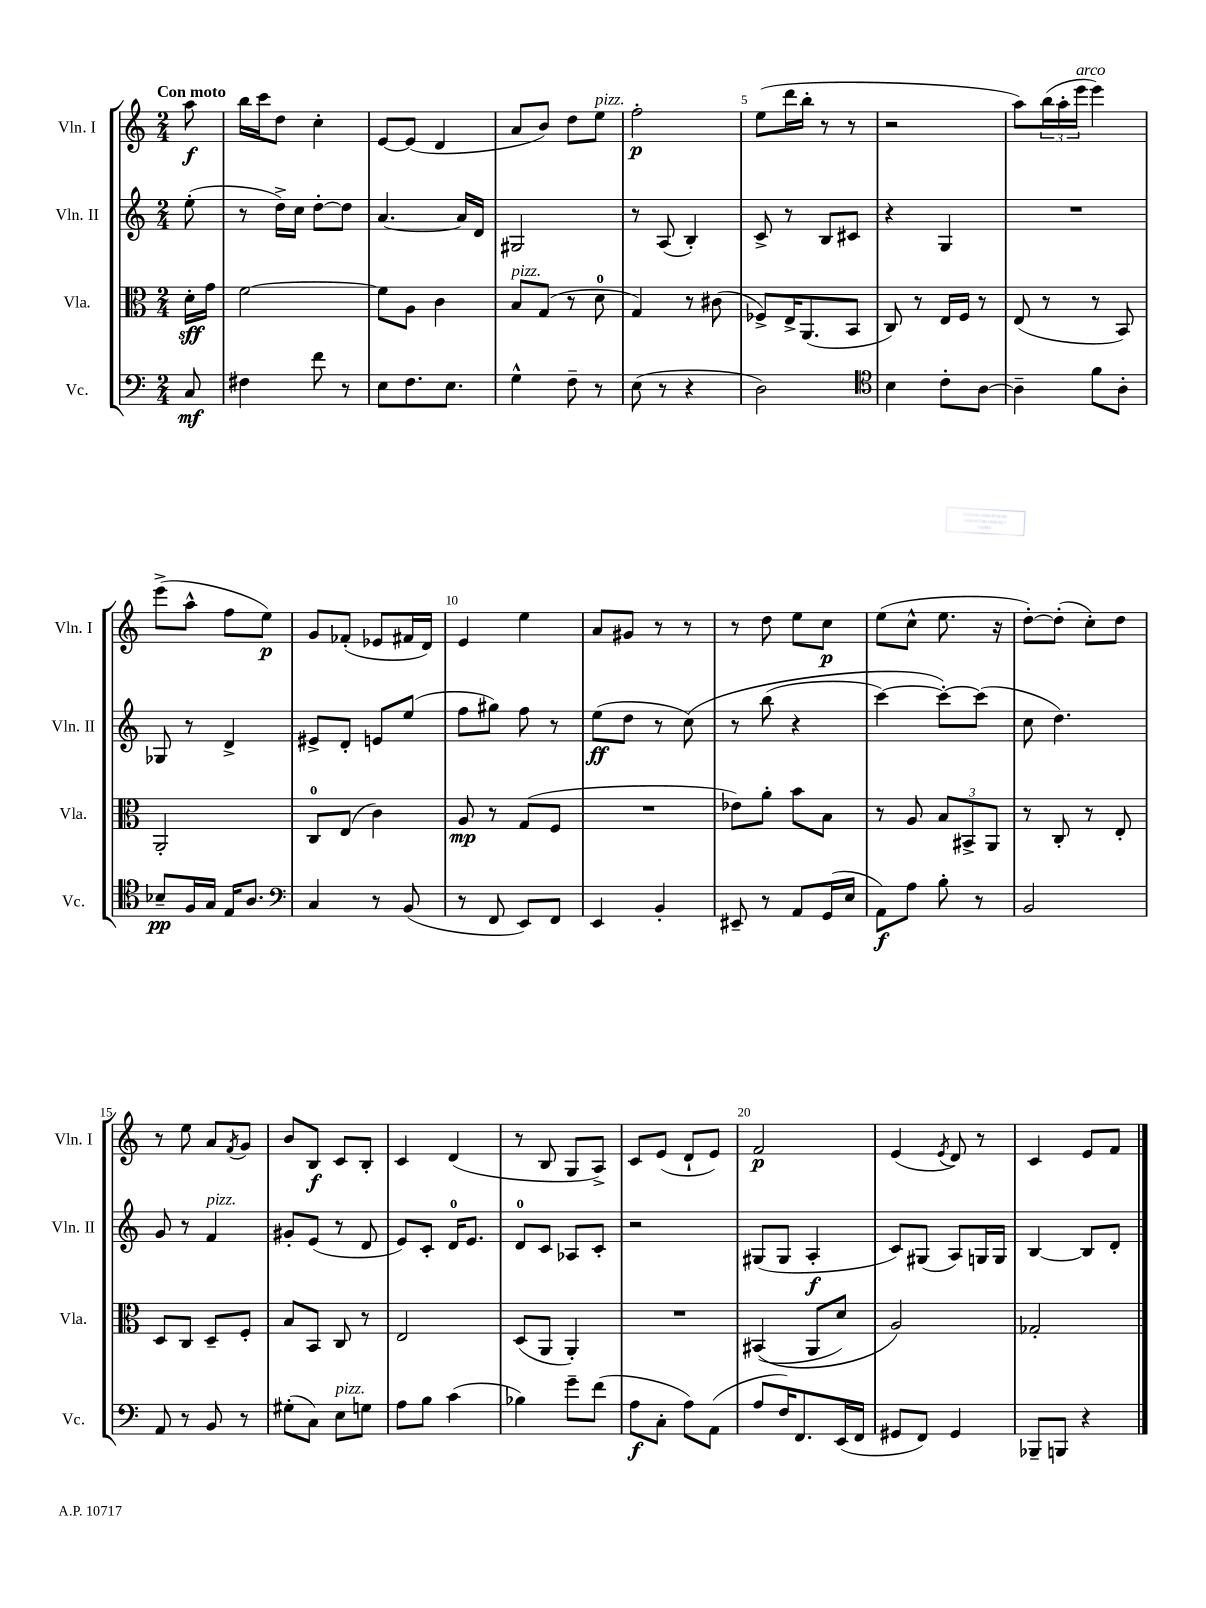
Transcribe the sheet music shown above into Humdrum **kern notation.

**kern	**dynam	**kern	**dynam	**kern	**dynam	**kern	**dynam
*part4	*part4	*part3	*part3	*part2	*part2	*part1	*part1
*staff4	*staff4	*staff3	*staff3	*staff2	*staff2	*staff1	*staff1
*I"Vc.	*	*I"Vla.	*	*I"Vln. II	*	*I"Vln. I	*
*I'Vc.	*	*I'Vla.	*	*I'Vln. II	*	*I'Vln. I	*
*clefF4	*	*clefC3	*	*clefG2	*	*clefG2	*
*k[]	*	*k[]	*	*k[]	*	*k[]	*
*M2/4	*	*M2/4	*	*M2/4	*	*M2/4	*
=	=	=	=	=	=	=	=
!	!	!	!	!	!	!LO:TX:a:B:t=Con moto	!
8C/	mf	16d'\LL	sff	(8ee'\	.	8aa\	f
.	.	16g\JJ	.	.	.	.	.
=1	=1	=1	=1	=1	=1	=1	=1
4F#X\	.	[2f\	.	8r	.	16bb\LL	.
.	.	.	.	.	.	16ccc\J	.
.	.	.	.	16dd^\LL)	.	8dd\J	.
.	.	.	.	16cc\JJ	.	.	.
8f\	.	.	.	[8dd'\L	.	4cc'\	.
8r	.	.	.	8dd\J]	.	.	.
=2	=2	=2	=2	=2	=2	=2	=2
8E\L	.	8f\L]	.	[4.a/	.	[8e/L	.
8.F\	.	8A\J	.	.	.	(8e/J]	.
.	.	4c\	.	.	.	4d/	.
8.E\J	.	.	.	.	.	.	.
.	.	.	.	16a/LL]	.	.	.
.	.	.	.	16d/JJ	.	.	.
=3	=3	=3	=3	=3	=3	=3	=3
!	!	!LO:TX:a:i:t=pizz.	!	!	!	!	!
4G^^\	.	8B/L	.	2G#X/	.	8a/L	.
.	.	(8G/J	.	.	.	8b/J)	.
8F~\	.	8r	.	.	.	8dd\L	.
!	!	!	!	!	!	!LO:TX:a:i:t=pizz.	!
8r	.	8d\	.	.	.	8ee\J	.
=4	=4	=4	=4	=4	=4	=4	=4
(8E\	.	4G/)	.	8r	.	2ff'\	p
8r	.	.	.	(8A/	.	.	.
4r	.	8r	.	4B'/)	.	.	.
.	.	(8c#X\	.	.	.	.	.
=5	=5	=5	=5	=5	=5	=5	=5
2D\)	.	8F-X^/L)	.	8c^/	.	(8ee\L	.
.	.	16E^/K	.	8r	.	16ddd\L	.
.	.	(8.AA/	.	.	.	16bb'\JJ	.
.	.	.	.	8B/L	.	8r	.
.	.	8BB/J	.	8c#X/J	.	8r	.
=6	=6	=6	=6	=6	=6	=6	=6
*clefC4	*	*	*	*	*	*	*
4B\	.	8C/)	.	4r	.	2r	.
.	.	8r	.	.	.	.	.
8c'\L	.	16E/LL	.	4G/	.	.	.
.	.	16F/JJ	.	.	.	.	.
[8A\J	.	8r	.	.	.	.	.
=7	=7	=7	=7	=7	=7	=7	=7
4A~\]	.	(8E/	.	2r	.	8aa\L)	.
.	.	8r	.	.	.	(24bb\L	.
.	.	.	.	.	.	24aa'\	.
!	!	!	!	!	!	!LO:TX:a:i:t=arco	!
.	.	.	.	.	.	24eee\JJ	.
8f\L	.	8r	.	.	.	4eee\)	.
8A'\J	.	8BB/)	.	.	.	.	.
!!LO:LB:g=z
=8	=8	=8	=8	=8	=8	=8	=8
8B-X~/L	pp	2AA'/	.	8G-X/	.	(8eee^\L	.
16F/L	.	.	.	8r	.	8aa^^\J	.
16G/JJ	.	.	.	.	.	.	.
16E/KL	.	.	.	4d^/	.	8ff\L	.
8.A/J	.	.	.	.	.	.	.
.	.	.	.	.	.	8ee\J)	p
=9	=9	=9	=9	=9	=9	=9	=9
*clefF4	*	*	*	*	*	*	*
4C/	.	8C/L	.	8e#X^/L	.	8g/L	.
.	.	(8E/J	.	8d'/J	.	(8f-X'/J	.
8r	.	4c\)	.	8en/L	.	8e-X/L	.
(8BB/	.	.	.	(8ee/J	.	16f#X/L	.
.	.	.	.	.	.	16d/JJ)	.
=10	=10	=10	=10	=10	=10	=10	=10
8r	.	8A/	mp	8ff\L	.	4e/	.
8FF/	.	8r	.	8gg#X\J)	.	.	.
8EE/L)	.	(8G/L	.	8ff\	.	4ee\	.
8FF/J	.	8F/J	.	8r	.	.	.
=11	=11	=11	=11	=11	=11	=11	=11
4EE/	.	2r	.	(8ee\L	ff	8a/L	.
.	.	.	.	8dd\J	.	8g#X/J	.
4BB'/	.	.	.	8r	.	8r	.
.	.	.	.	(8cc\)	.	8r	.
=12	=12	=12	=12	=12	=12	=12	=12
8EE#X~/	.	8e-X\L)	.	8r	.	8r	.
8r	.	8a'\J	.	(8bb\	.	8dd\	.
8AA/L	.	8b\L	.	4r	.	8ee\L	.
(16GG/L	.	8B\J	.	.	.	8cc\J	p
16E/JJ	.	.	.	.	.	.	.
=13	=13	=13	=13	=13	=13	=13	=13
8AA\L)	f	8r	.	[4ccc\)	.	(8ee\L	.
8A\J	.	8A/	.	.	.	8cc^^\J	.
8B'\	.	12B/L	.	8ccc'\L_)	.	8.ee\	.
.	.	12BB#X^/	.	.	.	.	.
8r	.	.	.	(8ccc\J]	.	.	.
.	.	12AA/J	.	.	.	.	.
.	.	.	.	.	.	16r	.
=14	=14	=14	=14	=14	=14	=14	=14
2BB/	.	8r	.	8cc\	.	[8dd'\L)	.
.	.	8C'/	.	4.dd\)	.	(8dd'\J]	.
.	.	8r	.	.	.	8cc'\L)	.
.	.	8E'/	.	.	.	8dd\J	.
!!LO:LB:g=z
=15	=15	=15	=15	=15	=15	=15	=15
8AA/	.	8D/L	.	8g/	.	8r	.
8r	.	8C/J	.	8r	.	8ee\	.
!	!	!	!	!LO:TX:a:i:t=pizz.	!	!	!
8BB/	.	8D~/L	.	4f/	.	8a/L	.
.	.	.	.	.	.	8qf/	.
8r	.	8F'/J	.	.	.	8g/J	.
=16	=16	=16	=16	=16	=16	=16	=16
(8G#X'\L	.	8B/L	.	8g#X'/L	.	8b/L	.
8C\J)	.	8BB/J	.	(8e/J	.	8B/J	f
!LO:TX:a:i:t=pizz.	!	!	!	!	!	!	!
8E\L	.	8C/	.	8r	.	8c/L	.
8Gn\J	.	8r	.	8d/	.	8B'/J	.
=17	=17	=17	=17	=17	=17	=17	=17
8A\L	.	2E/	.	8e/L)	.	4c/	.
8B\J	.	.	.	8c'/J	.	.	.
(4c\	.	.	.	16d/KL	.	(4d/	.
.	.	.	.	8.e/J	.	.	.
=18	=18	=18	=18	=18	=18	=18	=18
4B-X\)	.	(8D/L	.	8d/L	.	8r	.
.	.	8AA/J	.	8c/J	.	8B/	.
8g~\L	.	4AA'/)	.	8A-X/L	.	8G/L	.
(8f\J	.	.	.	8c'/J	.	8A^/J)	.
=19	=19	=19	=19	=19	=19	=19	=19
8A\L	f	2r	.	2r	.	8c/L	.
8C'\J	.	.	.	.	.	(8e/J	.
8A\L)	.	.	.	.	.	8d`/L	.
(8AA\J	.	.	.	.	.	8e/J)	.
=20	=20	=20	=20	=20	=20	=20	=20
8A/L	.	((4BB#X/	.	(8G#X/L	.	2f/	p
16F/K)	.	.	.	8G#/J	.	.	.
8.FF/	.	.	.	.	.	.	.
.	.	8AA/L	.	4A'/	f	.	.
(16EE/L	.	8d/J)	.	.	.	.	.
16FF/JJ	.	.	.	.	.	.	.
=21	=21	=21	=21	=21	=21	=21	=21
8GG#X/L	.	2A/)	.	8c/L)	.	(4e/	.
8FF/J)	.	.	.	(8G#X/J	.	.	.
.	.	.	.	.	.	8qe/	.
4GG#/	.	.	.	8A/L)	.	8d/)	.
.	.	.	.	16Gn/L	.	8r	.
.	.	.	.	16G/JJ	.	.	.
=22	=22	=22	=22	=22	=22	=22	=22
8BBB-X~/L	.	2G-X'/	.	[4B/	.	4c/	.
8BBBn/J	.	.	.	.	.	.	.
4r	.	.	.	8B/L]	.	8e/L	.
.	.	.	.	8d'/J	.	8f/J	.
==	==	==	==	==	==	==	==
*-	*-	*-	*-	*-	*-	*-	*-
